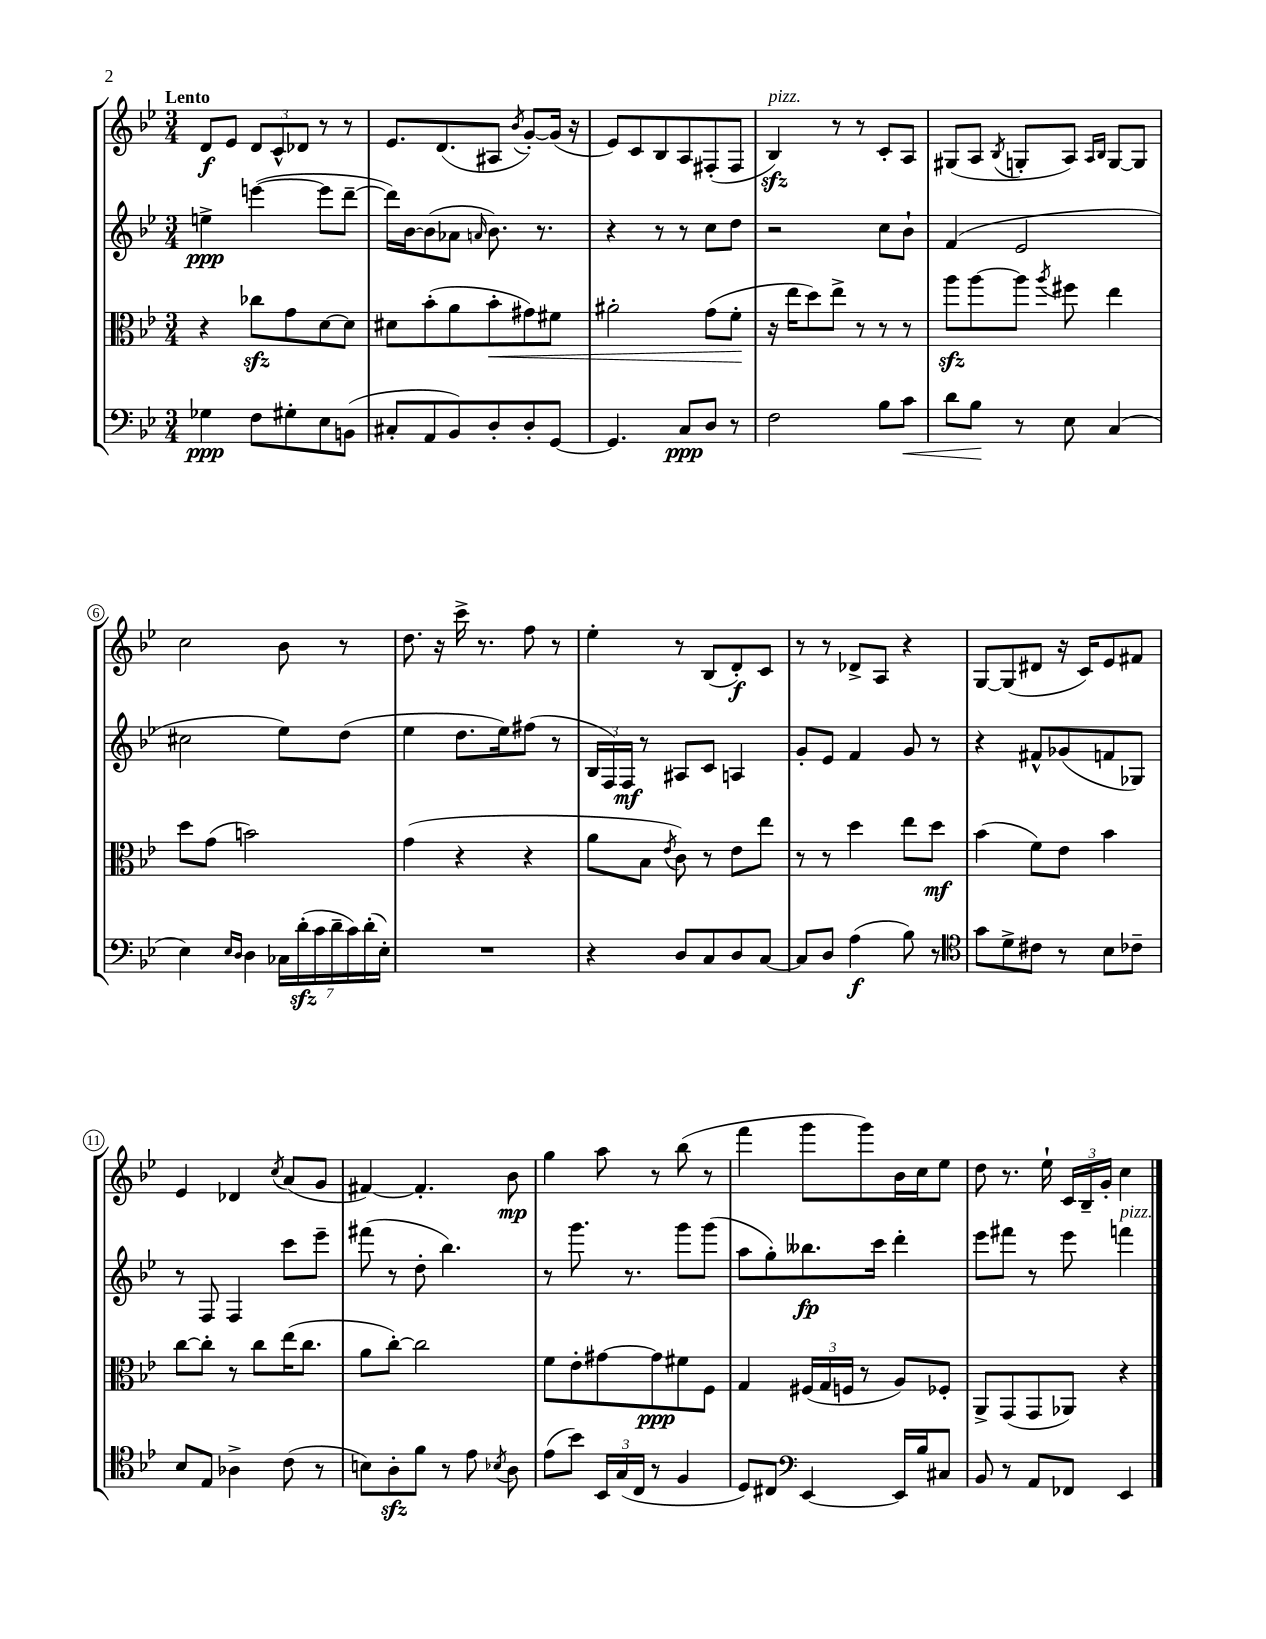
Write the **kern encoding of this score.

**kern	**dynam	**kern	**dynam	**kern	**dynam	**kern	**dynam
*part4	*part4	*part3	*part3	*part2	*part2	*part1	*part1
*staff4	*staff4	*staff3	*staff3	*staff2	*staff2	*staff1	*staff1
*clefF4	*	*clefC3	*	*clefG2	*	*clefG2	*
*k[b-e-]	*	*k[b-e-]	*	*k[b-e-]	*	*k[b-e-]	*
*M3/4	*	*M3/4	*	*M3/4	*	*M3/4	*
=1	=1	=1	=1	=1	=1	=1	=1
!	!	!	!	!	!	!LO:TX:a:B:t=Lento	!
4G-X\	ppp	4r	.	4een^\	ppp	8d/L	f
.	.	.	.	.	.	8e-/J	.
8F\L	.	8cc-Xzz\L	.	([4eeen\	.	12d/L	.
.	.	.	.	.	.	12c^^/	.
8G#X'\	.	8g\	.	.	.	.	.
.	.	.	.	.	.	12d-X/J	.
8E-\	.	[8d\	.	8eee\L]	.	8r	.
(8BBn\J	.	8d\J]	.	[8ddd~\J	.	8r	.
=2	=2	=2	=2	=2	=2	=2	=2
8C#X'/L	.	8d#X\L	.	16ddd\LL])	.	8.e-/L	.
.	.	.	.	[16b-\J	.	.	.
8AA/	.	(8b-'\	.	(8b-\]	.	.	.
.	.	.	.	.	.	(8.d/	.
8BB-/)	.	8a\	.	8a-X\J	.	.	.
.	.	.	.	16qqan/	.	.	.
!	!	!	!LO:HP:b	!	!	!	!
8D'/	.	8b-'\	<	8.b-\)	.	8A#X/J	.
.	.	.	.	.	.	8qb-/	.
8D'/	.	8g#X\)	.	.	.	[8g'/L)	.
.	.	.	.	8.r	.	.	.
[8GG/J	.	8f#X\J	.	.	.	(16g/Jk]	.
.	.	.	.	.	.	16r	.
=3	=3	=3	=3	=3	=3	=3	=3
4.GG/]	.	2a#X'\	.	4r	.	8e-/L)	.
.	.	.	.	.	.	8c/	.
.	.	.	.	8r	.	8B-/	.
8C/L	ppp	.	.	8r	.	8A/	.
8D/J	.	(8g\L	.	8cc\L	.	(8F#X'/	.
8r	.	8f'\J	.	8dd\J	.	8F#/J	.
.	.	.	[	.	.	.	.
=4	=4	=4	=4	=4	=4	=4	=4
!	!	!	!	!	!	!LO:TX:a:i:t=pizz.	!
2F\	.	16r	.	2r	.	4B-zz/)	.
.	.	16ee-\KL	.	.	.	.	.
.	.	8dd\)	.	.	.	.	.
.	.	8ee-^\J	.	.	.	8r	.
.	.	8r	.	.	.	8r	.
8B-\L	.	8r	.	8cc\L	.	8c'/L	.
!	!LO:HP:b	!	!	!	!	!	!
8c\J	<	8r	.	8b-`\J	.	8A/J	.
=5	=5	=5	=5	=5	=5	=5	=5
8d\L	.	8aazz\L	.	(4f/	.	(8G#X/L	.
8B-\J	.	[8aa\	.	.	.	8A/J	.
.	.	.	.	.	.	8qB-/	.
8r	[	8aa\J]	.	2e-/	.	8Gn'/L	.
.	.	8qaa/	.	.	.	.	.
8E-\	.	8ff#X\	.	.	.	8A/J)	.
.	.	.	.	.	.	16qqA/LL	.
.	.	.	.	.	.	16qqB-/JJ	.
(4C/	.	4ee-\	.	.	.	[8G/L	.
.	.	.	.	.	.	8G/J]	.
!!LO:LB:g=z
=6	=6	=6	=6	=6	=6	=6	=6
4E-\)	.	8dd\L	.	2cc#X\	.	2cc\	.
.	.	(8g\J	.	.	.	.	.
16qqE-/LL	.	.	.	.	.	.	.
16qqD/JJ	.	.	.	.	.	.	.
4D\	.	2bn\)	.	.	.	.	.
28C-X\LL	.	.	.	8ee-\L)	.	8b-\	.
(28dzz'\	.	.	.	.	.	.	.
28c\	.	.	.	.	.	.	.
28d~\	.	.	.	.	.	.	.
.	.	.	.	(8dd\J	.	8r	.
28c\)	.	.	.	.	.	.	.
(28d'\	.	.	.	.	.	.	.
28E-'\JJ)	.	.	.	.	.	.	.
=7	=7	=7	=7	=7	=7	=7	=7
2.r	.	(4g\	.	4ee-\	.	8.dd\	.
.	.	.	.	.	.	16r	.
.	.	4r	.	8.dd\L	.	16ccc^\	.
.	.	.	.	.	.	8.r	.
.	.	.	.	16ee-\k)	.	.	.
.	.	4r	.	(8ff#X\J	.	8ff\	.
.	.	.	.	8r	.	8r	.
=8	=8	=8	=8	=8	=8	=8	=8
4r	.	8a\L	.	24B-/LL	.	4ee-'\	.
.	.	.	.	24F/)	.	.	.
.	.	.	.	24F/JJ	mf	.	.
.	.	8B-\J	.	8r	.	.	.
.	.	8qe-/	.	.	.	.	.
8D/L	.	8c\)	.	8A#X/L	.	8r	.
8C/	.	8r	.	8c/J	.	(8B-/L	.
8D/	.	8e-\L	.	4An/	.	8d'/)	f
[8C/J	.	8ee-\J	.	.	.	8c/J	.
=9	=9	=9	=9	=9	=9	=9	=9
8C/L]	.	8r	.	8g'/L	.	8r	.
8D/J	.	8r	.	8e-/J	.	8r	.
(4A\	f	4dd\	.	4f/	.	8d-X^/L	.
.	.	.	.	.	.	8A/J	.
8B-\)	.	8ee-\L	.	8g/	.	4r	.
8r	.	8dd\J	mf	8r	.	.	.
=10	=10	=10	=10	=10	=10	=10	=10
*clefC4	*	*	*	*	*	*	*
8g\L	.	(4b-\	.	4r	.	[8G/L	.
8d^\	.	.	.	.	.	(8G/]	.
8c#X\J	.	8f\L)	.	8f#X^^/L	.	8d#X/J	.
8r	.	8e-\J	.	(8g-X/	.	16r	.
.	.	.	.	.	.	16c/KL)	.
8B-\L	.	4b-\	.	8fn/	.	8e-/	.
8c-X~\J	.	.	.	8G-X/J)	.	8f#X/J	.
!!LO:LB:g=z
=11	=11	=11	=11	=11	=11	=11	=11
8B-/L	.	[8cc\L	.	8r	.	4e-/	.
8E-/J	.	8cc'\J]	.	8F/	.	.	.
4A-X^\	.	8r	.	4F/	.	4d-X/	.
.	.	8cc\L	.	.	.	.	.
.	.	.	.	.	.	8qcc/	.
(8c\	.	(16ee-\K	.	8ccc\L	.	(8a/L	.
.	.	8.cc\J	.	.	.	.	.
8r	.	.	.	8eee-~\J	.	8g/J	.
=12	=12	=12	=12	=12	=12	=12	=12
8Bn\L)	.	8a\L	.	(8fff#X\	.	[4f#X/)	.
8Azz'\	.	[8cc'\J)	.	8r	.	.	.
8f\J	.	2cc\]	.	8dd'\	.	4.f#'/]	.
8r	.	.	.	4.bb-\)	.	.	.
8e-\	.	.	.	.	.	.	.
8qB-X/	.	.	.	.	.	.	.
8A\	.	.	.	.	.	8b-\	mp
=13	=13	=13	=13	=13	=13	=13	=13
(8e-\L	.	8f\L	.	8r	.	4gg\	.
8b-\J)	.	8e-'\	.	8.ggg\	.	.	.
24BB-/LL	.	[8g#X\	.	.	.	8aa\	.
(24G/	.	.	.	.	.	.	.
.	.	.	.	8.r	.	.	.
24C/JJ	.	.	.	.	.	.	.
8r	.	8g#\]	ppp	.	.	8r	.
4F/	.	8f#X\	.	8ggg\L	.	(8bb-\	.
.	.	8F\J	.	(8ggg\J	.	8r	.
=14	=14	=14	=14	=14	=14	=14	=14
8D/L)	.	4G/	.	8aa\L	.	4fff\	.
8C#X/J	.	.	.	8gg'\)	.	.	.
*clefF4	*	*	*	*	*	*	*
[4EE-/	.	(24F#X/LL	.	8.bb--X\	fp	8ggg\L	.
.	.	24G/	.	.	.	.	.
.	.	24Fn/JJ	.	.	.	.	.
.	.	8r	.	.	.	8ggg\)	.
.	.	.	.	16ccc\Jk	.	.	.
16EE-/LL]	.	8A/L)	.	4ddd'\	.	16b-\L	.
16B-/J	.	.	.	.	.	16cc\J	.
8C#X/J	.	8F-X'/J	.	.	.	8ee-\J	.
=15	=15	=15	=15	=15	=15	=15	=15
8BB-/	.	8AA^/L	.	8eee-\L	.	8dd\	.
8r	.	(8GG/	.	8fff#X\J	.	8.r	.
8AA/L	.	8GG/	.	8r	.	.	.
.	.	.	.	.	.	16ee-`\	.
8FF-X/J	.	8AA-X/J)	.	8eee-\	.	24c/LL	.
.	.	.	.	.	.	24B-~/	.
.	.	.	.	.	.	24g'/JJ	.
!	!	!	!	!LO:TX:a:i:t=pizz.	!	!	!
4EE-/	.	4r	.	4fffn\	.	4cc\	.
==	==	==	==	==	==	==	==
*-	*-	*-	*-	*-	*-	*-	*-
